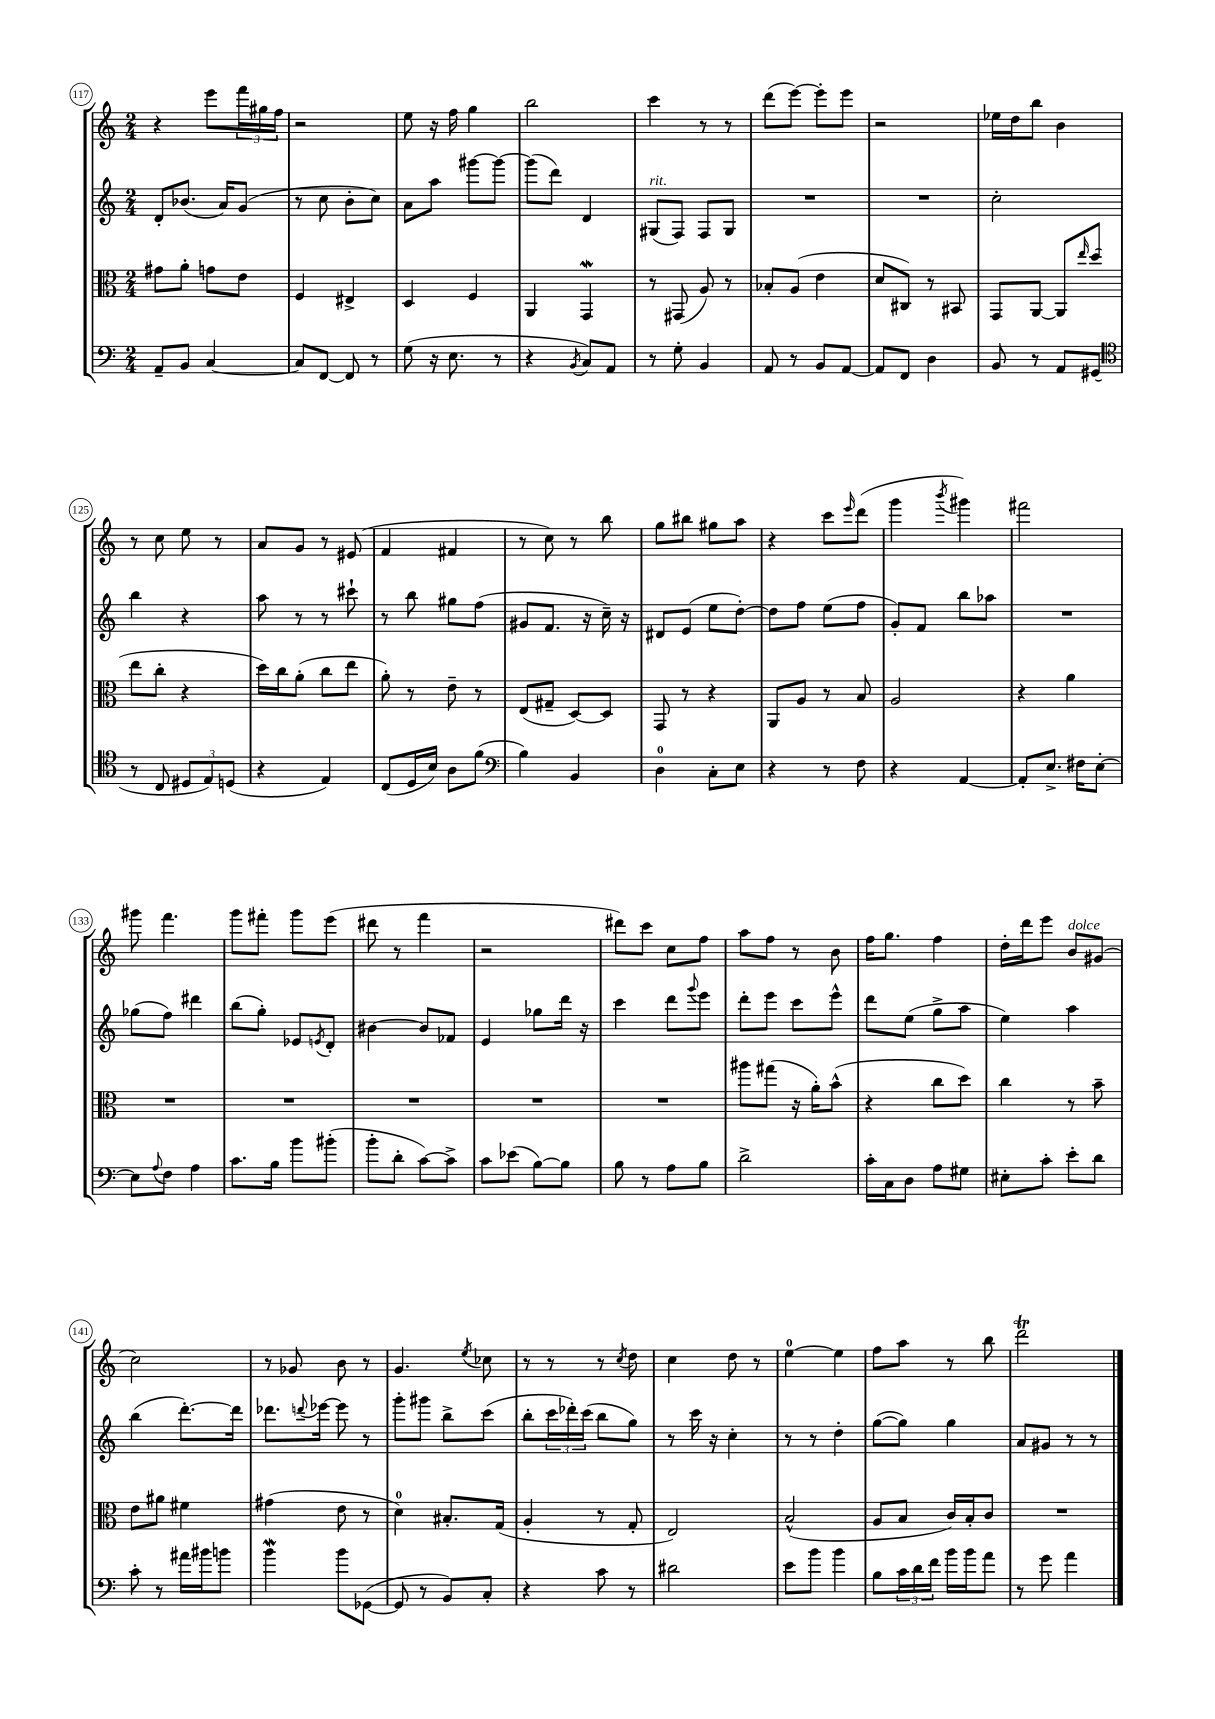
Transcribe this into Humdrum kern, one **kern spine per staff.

**kern	**kern	**kern	**kern
*part4	*part3	*part2	*part1
*staff4	*staff3	*staff2	*staff1
*clefF4	*clefC3	*clefG2	*clefG2
*k[]	*k[]	*k[]	*k[]
*M2/4	*M2/4	*M2/4	*M2/4
=117	=117	=117	=117
8AA~/L	8g#X\L	8d'/L	4r
8BB/J	8a'\J	(8.b-X/J	.
[4C/	8gn\L	.	8eee\L
.	.	16a/KL)	.
.	8e\J	(8g/J	24fff\L
.	.	.	24gg#X\
.	.	.	24ff\JJ
=118	=118	=118	=118
8C/L]	4F/	8r	2r
[8FF/J	.	8cc\	.
8FF/]	4E#X^/	8b'\L	.
8r	.	8cc\J)	.
=119	=119	=119	=119
(8G\	4D/	8a\L	8ee\
16r	.	8aa\J	16r
8.E\	.	.	16ff\
.	4F/	[8ggg#X\L	4gg\
8r	.	8ggg#\J_	.
=120	=120	=120	=120
4r	4AA/	(8ggg#\L]	2bb\
.	.	8ddd\J)	.
8qBB/	.	.	.
8C/L)	4GGW/	4d/	.
8AA/J	.	.	.
=121	=121	=121	=121
!	!	!LO:TX:a:i:t=rit.	!
8r	8r	(8G#X/L	4ccc\
8G'\	(8GG#X/	8F/J)	.
4BB/	8A/)	8F/L	8r
.	8r	8G#/J	8r
=122	=122	=122	=122
8AA/	8B-X'/L	2r	(8ddd\L
8r	(8A/J	.	[8eee\J)
8BB/L	4e\	.	8eee'\L]
[8AA/J	.	.	8eee\J
=123	=123	=123	=123
8AA/L]	8d/L	2r	2r
8FF/J	8C#X/J)	.	.
4D\	8r	.	.
.	8BB#X/	.	.
=124	=124	=124	=124
8BB/	8GG/L	2cc'\	16ee-X\LL
.	.	.	16dd\J
8r	[8AA/J	.	8bb\J
8AA/L	8AA/L]	.	4b\
.	16qqee/	.	.
(8GG#X/J	(8dd/J	.	.
!!LO:LB:g=z
=125	=125	=125	=125
*clefC4	*	*	*
8r	8ee\L	4bb\	8r
8C/	8cc'\J	.	8cc\
12D#X/L	4r	4r	8ee\
12E/)	.	.	.
.	.	.	8r
(12Dn/J	.	.	.
=126	=126	=126	=126
4r	16dd\LL)	8aa\	8a/L
.	16cc\J	.	.
.	(8a'\J	8r	8g/J
4E/)	8cc\L	8r	8r
.	8ee\J	8ccc#X`\	(8e#X/
=127	=127	=127	=127
(8C/L	8a'\)	8r	4f/
16D/L	8r	8bb\	.
16B/JJ)	.	.	.
8A\L	8e~\	8gg#X\L	4f#X/
(8f\J	8r	(8ff\J	.
=128	=128	=128	=128
*clefF4	*	*	*
4B\)	(8E/L	8g#X/L	8r
.	8G#X~/J	8.f/J	8cc\)
4BB/	[8D/L)	.	8r
.	.	16r	.
.	8D/J]	16cc~\)	8bb\
.	.	16r	.
=129	=129	=129	=129
4D\	8GG/	8d#X/L	8gg\L
.	8r	(8e/J	8bb#X\J
8C'\L	4r	8ee\L	8gg#X\L
8E\J	.	[8dd'\J)	8aa\J
=130	=130	=130	=130
4r	8AA/L	8dd\L]	4r
.	8A/J	8ff\J	.
8r	8r	(8ee\L	8ccc\L
.	.	.	16qqeee/
8F\	8B/	8ff\J	(8ddd\J
=131	=131	=131	=131
4r	2A/	8g'/L)	4ggg\
.	.	8f/J	.
.	.	.	8qbbb/
[4AA/	.	8bb\L	4ggg#X\)
.	.	8aa-X\J	.
=132	=132	=132	=132
8AA'/L]	4r	2r	2fff#X\
8.E^/J	.	.	.
.	4a\	.	.
16F#X\KL	.	.	.
[8E'\J	.	.	.
!!LO:LB:g=z
=133	=133	=133	=133
8E\L]	2r	(8gg-X\L	8ggg#X\
8qqA/	.	.	.
8F\J	.	8ff\J)	4.fff\
4A\	.	4ddd#X\	.
=134	=134	=134	=134
8.c\L	2r	(8bb\L	8ggg\L
.	.	8gg'\J)	8fff#X'\J
16B\Jk	.	.	.
8b\L	.	8e-X/L	8ggg\L
.	.	8qen/	.
(8b#X'\J	.	8d'/J	(8eee\J
=135	=135	=135	=135
8b'\L	2r	[4b#X\	8ddd#X\
8d'\J	.	.	8r
[8c\L)	.	8b#/L]	4fff\
8c^\J]	.	8f-X/J	.
=136	=136	=136	=136
8c\L	2r	4e/	2r
(8e-X\J	.	.	.
[8B\L)	.	8gg-X\L	.
8B\J]	.	16ddd\Jk	.
.	.	16r	.
=137	=137	=137	=137
8B\	2r	4ccc\	8ddd#X\L)
8r	.	.	8ccc\J
8A\L	.	8ddd\L	8cc\L
.	.	8qqggg/	.
8B\J	.	8eee\J	8ff\J
=138	=138	=138	=138
2d^\	8aa#X\L	8ddd'\L	8aa\L
.	(8gg#X\J	8eee\J	8ff\J
.	16r	8ccc\L	8r
.	16a'\KL)	.	.
.	(8b^^\J	8eee^^\J	8b\
=139	=139	=139	=139
16c'\LL	4r	8ddd\L	16ff\KL
16C\J	.	.	8.gg\J
8D\J	.	(8ee\J	.
8A\L	8cc\L	8gg^\L	4ff\
8G#X\J	8dd\J)	8aa\J	.
=140	=140	=140	=140
8E#X'\L	4cc\	4ee\)	16dd'\LL
.	.	.	16ddd\J
8c'\J	.	.	8eee\J
!	!	!	!LO:TX:a:i:t=dolce
8e'\L	8r	4aa\	8b/L
8d\J	8b~\	.	(8g#X/J
!!LO:LB:g=z
=141	=141	=141	=141
8c'\	8e\L	(4bb\	2cc\)
8r	8a#X\J	.	.
16a#X\LL	4f#X\	[8.ddd'\L)	.
16b#X\J	.	.	.
8bn\J	.	.	.
.	.	16ddd\Jk]	.
=142	=142	=142	=142
4bW\	(4g#X\	8.ddd-X\L	8r
.	.	.	8g-X/
.	.	8qqdddn/	.
.	.	[16eee-X\Jk	.
8b\L	8e\	8eee-\]	8b\
([8GG-X\J	8r	8r	8r
=143	=143	=143	=143
8GG-/]	4d\)	8ggg'\L	4.g/
8r	.	8ggg#X\J	.
8BB/L)	8.B#X'/L	8bb^\L	.
.	.	.	8qee/
8C'/J	.	(8ccc\J	8cc-X\
.	(16G/Jk	.	.
=144	=144	=144	=144
4r	4A'/	8bb'\L	8r
.	.	24ccc\L	8r
.	.	24ddd-X'\)	.
.	.	(24ccc\JJ	.
8c\	8r	8bb\L	8r
.	.	.	8qcc/
8r	8G'/	8gg\J)	8dd\
=145	=145	=145	=145
2d#X\	2E/)	8r	4cc\
.	.	16ccc\	.
.	.	16r	.
.	.	4cc'\	8dd\
.	.	.	8r
=146	=146	=146	=146
8e\L	(2B^^/	8r	[4ee\
8b\J	.	8r	.
4b\	.	4dd'\	4ee\]
=147	=147	=147	=147
8B\L	8A/L	([8gg\L	8ff\L
24c\L	8B/J	8gg\J])	8aa\J
24d\	.	.	.
24f\JJ	.	.	.
16b\LL	16c/LL)	4gg\	8r
16b\J	16B'/J	.	.
8a\J	8c/J	.	8bb\
=148	=148	=148	=148
8r	2r	8a/L	2dddT\
8g\	.	8g#X/J	.
4a\	.	8r	.
.	.	8r	.
==	==	==	==
*-	*-	*-	*-
